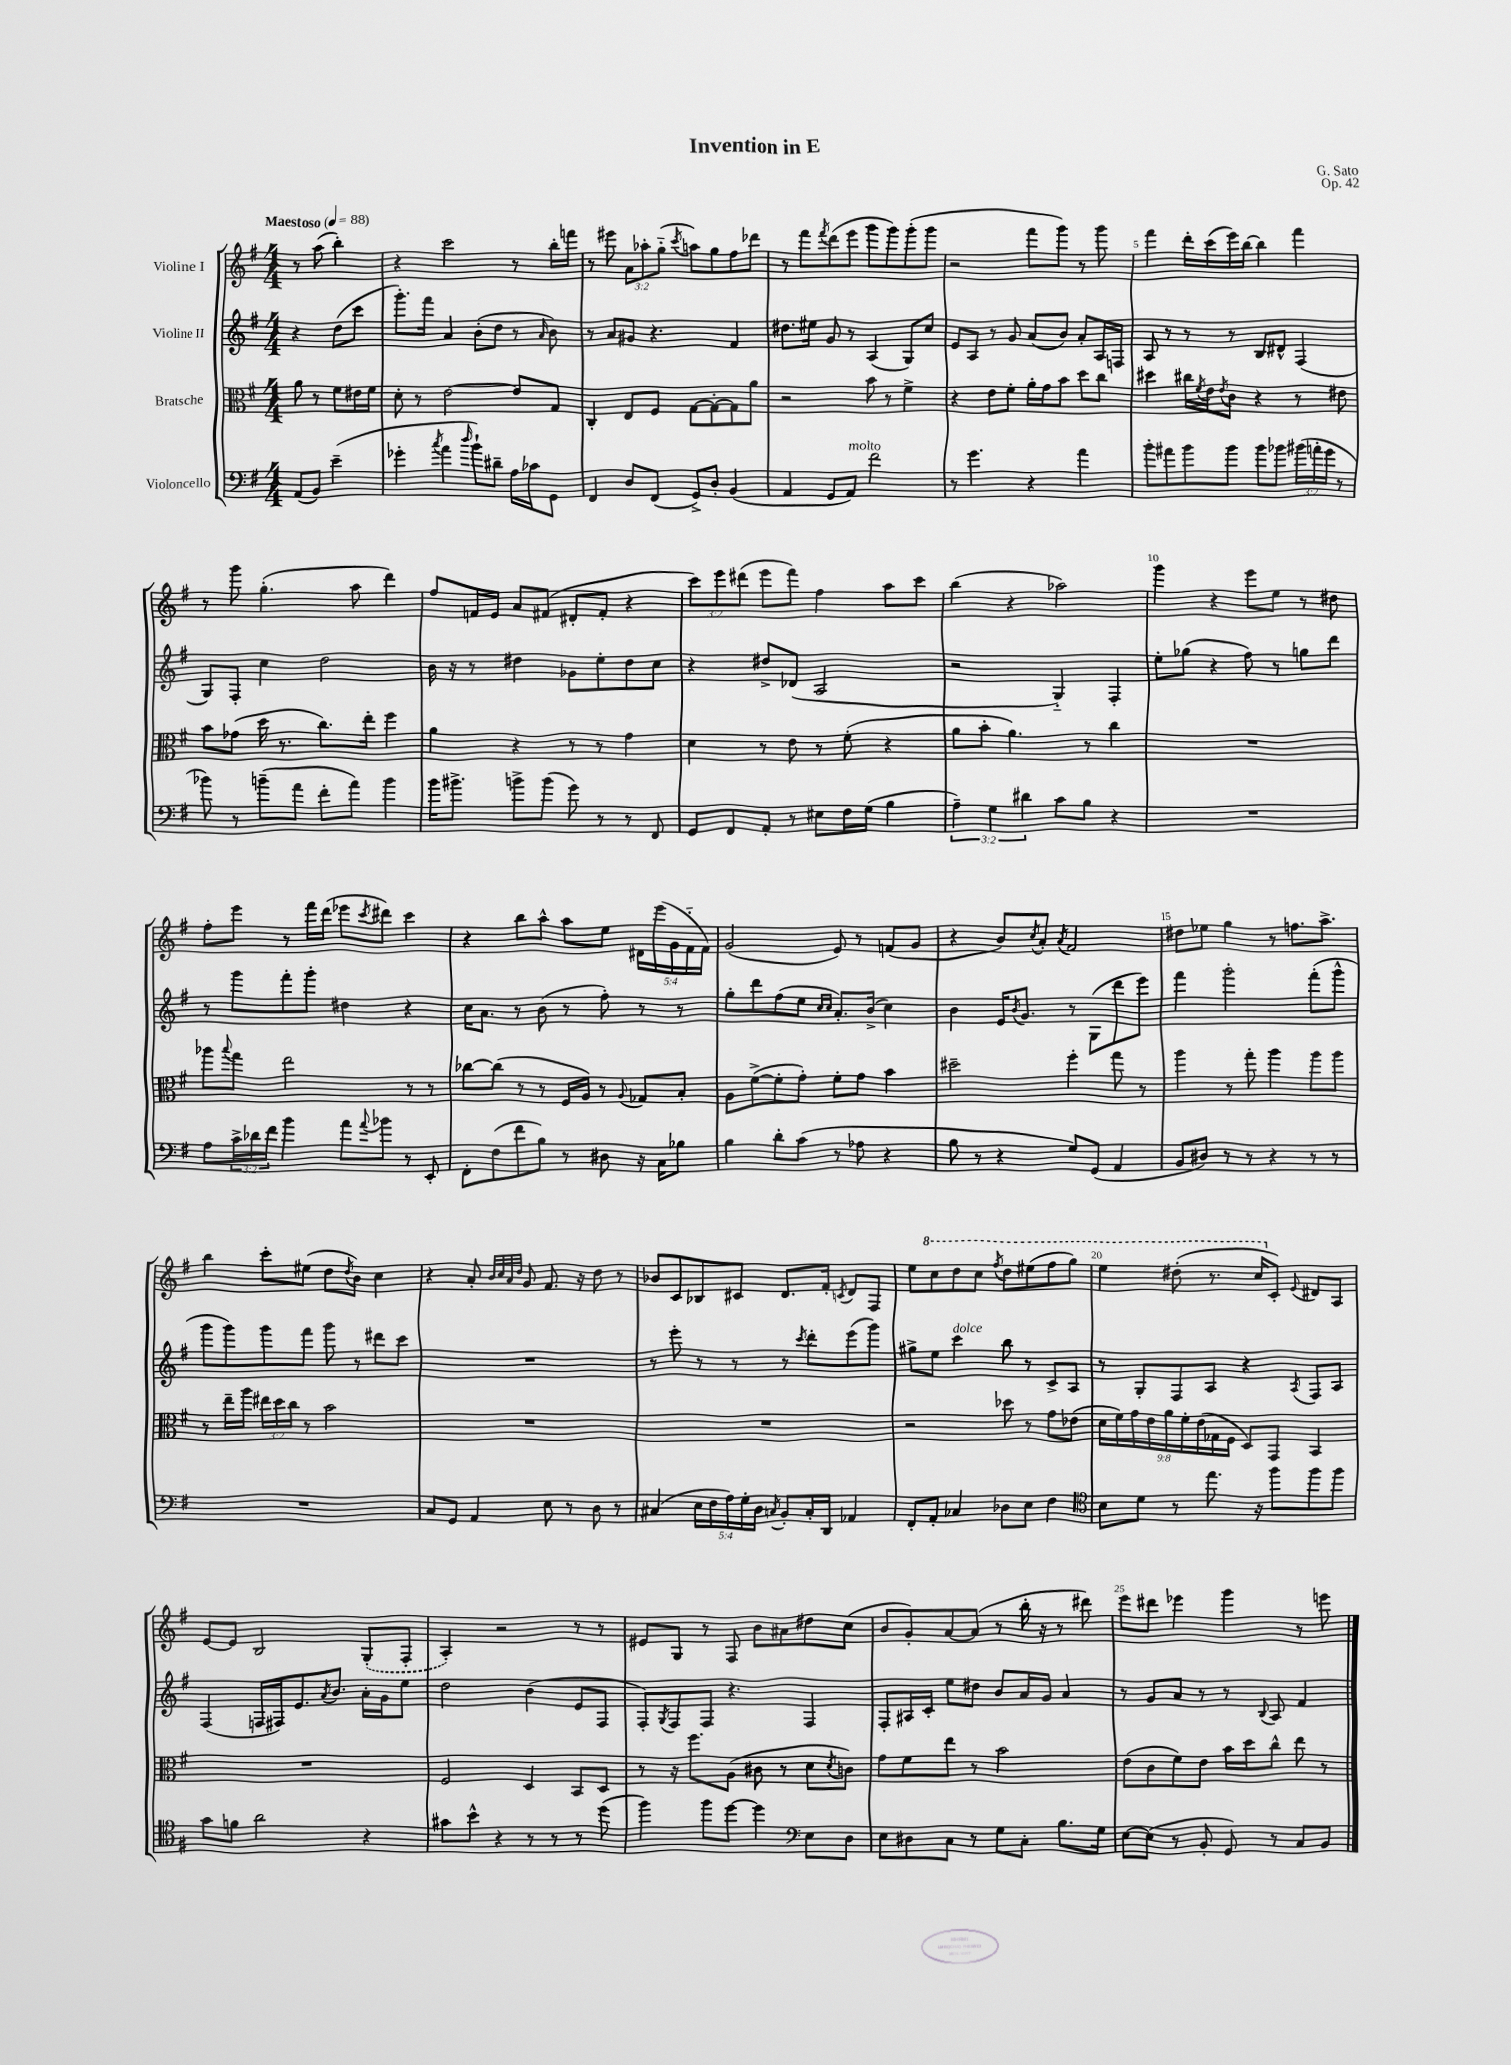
\header { title = "Invention in E" composer = "G. Sato" opus = "Op. 42" }
<<
\new StaffGroup <<
\new Staff = "s0" \with { instrumentName = "Violine I" } {
    \clef treble \key g \major \numericTimeSignature \time 4/4 \override Staff.TupletNumber.text = #tuplet-number::calc-fraction-text \partial 2 \tempo "Maestoso" 4 = 88
    r8 a''8( b''4-.) |
    r4 c'''2 r8 b''16-. f'''16 |
    r8 eis'''8 \tuplet 3/2 { a'8 aes''8-. g''8-_( } \acciaccatura { c'''8 } a''8) g''8 fis''8 des'''8 |
    r8 fis'''8 \acciaccatura { fis'''8 } d'''8( e'''8 g'''8 g'''8) g'''8-.( g'''8 |
    r2 fis'''8 g'''8) r8 g'''8 |
    fis'''4 d'''16-. c'''16( e'''16) b''16~ b''4 fis'''4 |
    r8 g'''8 g''4.-.( a''8 d'''4) |
    fis''8 f'16 e'16 a'8 fis'8( dis'8-. fis'8-. r4 |
    \tuplet 3/2 { c'''8) e'''8 dis'''8( } e'''8 fis'''8) fis''4 a''8 c'''8 |
    b''4( r4 aes''2) |
    g'''4 r4 e'''8 e''8 r8 dis''8 |
    fis''8-. e'''8 r8 fis'''16 d'''16( ees'''8 \acciaccatura { c'''8 } dis'''8) c'''4 |
    r4 b''8 a''8-^ a''8 e''8 \tuplet 5/4 { dis'16 e'''16( g'16 fis'16-_ fis'16) } |
    g'2( e'8) r8 f'8( g'8 |
    r4 b'8) \acciaccatura { c''8 } a'8-. \acciaccatura { a'8 } fis'2 |
    dis''8 ees''8 g''4 r8 f''8. a''8.-> |
    b''4 c'''8-. eis''8( d''8 \acciaccatura { d''8 } b'8) c''4 |
    r4 a'8-. \grace { b'32 c''32 a'32 d''32 } g'8 fis'8. r16 d''8 r8 |
    bes'8 c'8 bes8 cis'8 d'8. fis'16-. \acciaccatura { c'8 } d'8 fis8 |
    e''8 \ottava #1 c'''8 d'''8 c'''8 \acciaccatura { fis'''8 } d'''8 eis'''8( fis'''8 g'''8) |
    e'''4 dis'''8-.( r8. c'''16 \ottava #0 c'8-.) \appoggiatura { e'8 } dis'8 a8 |
    e'8~ e'8 b2 \once \slurDashed g8-.( fis8-. |
    a4-.) r2 r8 r8 |
    eis'8 g8 r8 fis8 b'8 ais'8 dis''8 c''8( |
    b'8 g'8-.) a'8~ a'8( r8 b''16-. r16 r8 dis'''8) |
    e'''8 dis'''8 ees'''4 g'''4 r8 e'''8 \bar "|." |
}
\new Staff = "s1" \with { instrumentName = "Violine II" } {
    \clef treble \key g \major \numericTimeSignature \time 4/4 \partial 2
    r4 d''8( c'''8 |
    g'''8.-.) fis'''16 a'4 b'8-.( d''8 r8 \grace { a'16 } b'8) |
    r8 a'8 gis'8 r4. fis'4 |
    dis''8. eis''16 g'8 r8 a4( g8) c''8 |
    e'8 a8 r8 g'8 a'8( b'8) a'8-. a16 f16 |
    a8 r8 r8 r8 b8 dis'8-^ fis4( |
    g8) fis8-. c''4 d''2 |
    b'16 r16 r8 dis''4 ges'8 e''8-. dis''8 c''8 |
    r4 dis''8-> des'8( a2 |
    r2 g4-_) fis4-. |
    e''8-. ges''8( r4 fis''8) r8 g''8 d'''8 |
    r8 g'''8 fis'''8-. g'''8-. dis''4 r4 |
    c''16 a'8. r8 b'8( r8 fis''8-.) r8 r8 |
    g''8-. d'''8 fis''8( e''8 \grace { c''16 c''16 } a'8.-.) b'16->( c''4) |
    b'4 e'16 \acciaccatura { b'8 } g'8. r8 g8( d'''8 e'''8) |
    fis'''4 g'''2-. fis'''8-.( g'''8-^ |
    g'''8 g'''8) g'''8 fis'''8 g'''8 r8 dis'''8 c'''8 |
    R1 |
    r8 e'''8-. r8 r8 r8 \acciaccatura { c'''8 } d'''8-. e'''8( g'''8) |
    gis''8-> e''8 c'''4^\markup { \italic "dolce" } b''8 r8 c'8-> a8 |
    r8 g8-. fis8 a8 r4 \acciaccatura { a8 } fis8 a8 |
    fis4( f16 fis16) e'8. \acciaccatura { a'8 } b'8. a'16-. g'16 e''8 |
    d''2 b'4( e'8 fis8 |
    fis8-.) \acciaccatura { g8 } fis8 fis8 r4. fis4 |
    fis8-. ais16 c'16-. e''8 dis''8 b'8 a'16 g'16 a'4 |
    r8 g'8 a'8 r8 r8 \appoggiatura { b8 } a8 fis'4 \bar "|." |
}
\new Staff = "s2" \with { instrumentName = "Bratsche" } {
    \clef alto \key g \major \numericTimeSignature \time 4/4 \override Staff.TupletNumber.text = #tuplet-number::calc-fraction-text \partial 2
    a'8 r8 fis'8 eis'16 fis'16 |
    d'8-. r8 e'2~ e'8 g8 |
    c4-. e8 fis8 g8~ g8~-. g8 a'8 |
    r2 b'8 r8 fis'4-> |
    r4 e'8 fis'8-. a'16-. g'16 b'8 d''8 c''8 |
    dis''4 cis''16 \acciaccatura { fis'8 } e'16 \acciaccatura { e'8 } c'8 r4 r8 eis'8 |
    b'8 ges'8( d''16 r8. c''8.) e''16-. fis''4 |
    a'4 r4 r8 r8 g'4 |
    d'4 r8 e'8 r8 fis'8-.( r4 |
    a'8 b'8-. a'4.) r8 c''4 |
    R1 |
    aes''8 \appoggiatura { b''8 } g''8 e''2 r8 r8 |
    ces''8~ ces''8( r8 r8 fis16 a16) r8 \appoggiatura { a8 } ges8 b8-. |
    a8 fis'8~->( fis'8-. g'8-.) fis'8-. g'8 b'4 |
    dis''2-- fis''4-. g''8 r8 |
    a''4 r8 g''8-. a''4 a''8 a''8 |
    r8 e''16-- a''16 \tuplet 3/2 { eis''16 d''16 c''16 } r8 b'2 |
    R1 |
    R1 |
    r2 des''8 r8 g'8 ees'8( |
    \tuplet 9/8 { d'16 fis'16) g'16 e'16 a'16 fis'16-. e'16( ges16 fis16 } d8) g,8 b,4 |
    R1 |
    fis2 d4 b,8 d8 |
    r8 r16 fis''8. a8( cis'8 r8 d'8 \acciaccatura { d'8 } c'8) |
    g'8 fis'8 e''8 r8 b'2 |
    e'8( c'8 fis'8) e'8 b'16 d''16 c''8-^ e''8 r8 \bar "|." |
}
\new Staff = "s3" \with { instrumentName = "Violoncello" } {
    \clef bass \key g \major \numericTimeSignature \time 4/4 \override Staff.TupletNumber.text = #tuplet-number::calc-fraction-text \partial 2
    a,8( b,8) e'4--( |
    ges'4-. \acciaccatura { c''8 } a'4 \grace { d''16 } b'8-!) dis'8-- a16 ces'16 g,8 |
    fis,4 d8 fis,8( g,8->) d8-. b,4( |
    a,4 g,8 a,8^\markup { \italic "molto" }) fis'2 |
    r8 g'4. r4 a'4 |
    b'8-. ais'8 b'8 b'8 b'8 bes'8 \tuplet 3/2 { bis'16( a'16-. g'16 } r8 |
    bes'8) r8 b'8--( a'8 fis'8-. a'8) b'4 |
    b'16 bis'8.-> b'8-> b'8( g'8) r8 r8 fis,8 |
    g,8 fis,8 a,8-. r8 eis8 fis16 g16( b4 |
    \tuplet 3/2 { a4--) g4 dis'4 } c'8 b8 r4 |
    R1 |
    a8 \tuplet 3/2 { c'16-> des'16 fis'16 } b'4 a'8 \appoggiatura { a'8 } bes'8 r8 e,8-. |
    fis,8-. fis8( fis'8 b8) r8 dis8 r16 c16 bes8 |
    b4 d'8-. c'8( r8 aes8 r4 |
    b8 r8 r4 g8) g,8( a,4 |
    b,8 dis8) r8 r8 r4 r8 r8 |
    R1 |
    c8 g,8 a,4 e8 r8 d8 r8 |
    cis4( \tuplet 5/4 { e16 fis16 a16) g16-. d16 } \acciaccatura { c8 } b,8-. c16-. d,16 aes,4 |
    fis,8-. a,8-. ces4 des8 e8 fis4 |
    \clef tenor b8 d'8 r8 e''8. r16 fis''8 fis''8 fis''8 |
    g'8 f'8 a'2 r4 |
    gis'8 b'8-^ r4 r8 r8 r8 d''8( |
    fis''4) fis''8 d''8~ d''4 \clef bass e8 d8 |
    e8 dis8 c8 r8 g8 c8-. b8. g16 |
    e8~ e8( r8 b,8-. g,8) r8 c8 b,8 \bar "|." |
}
>>
>>
\layout { \context { \Score \override BarNumber.break-visibility = ##(#f #t #t) barNumberVisibility = #(every-nth-bar-number-visible 5) } }
